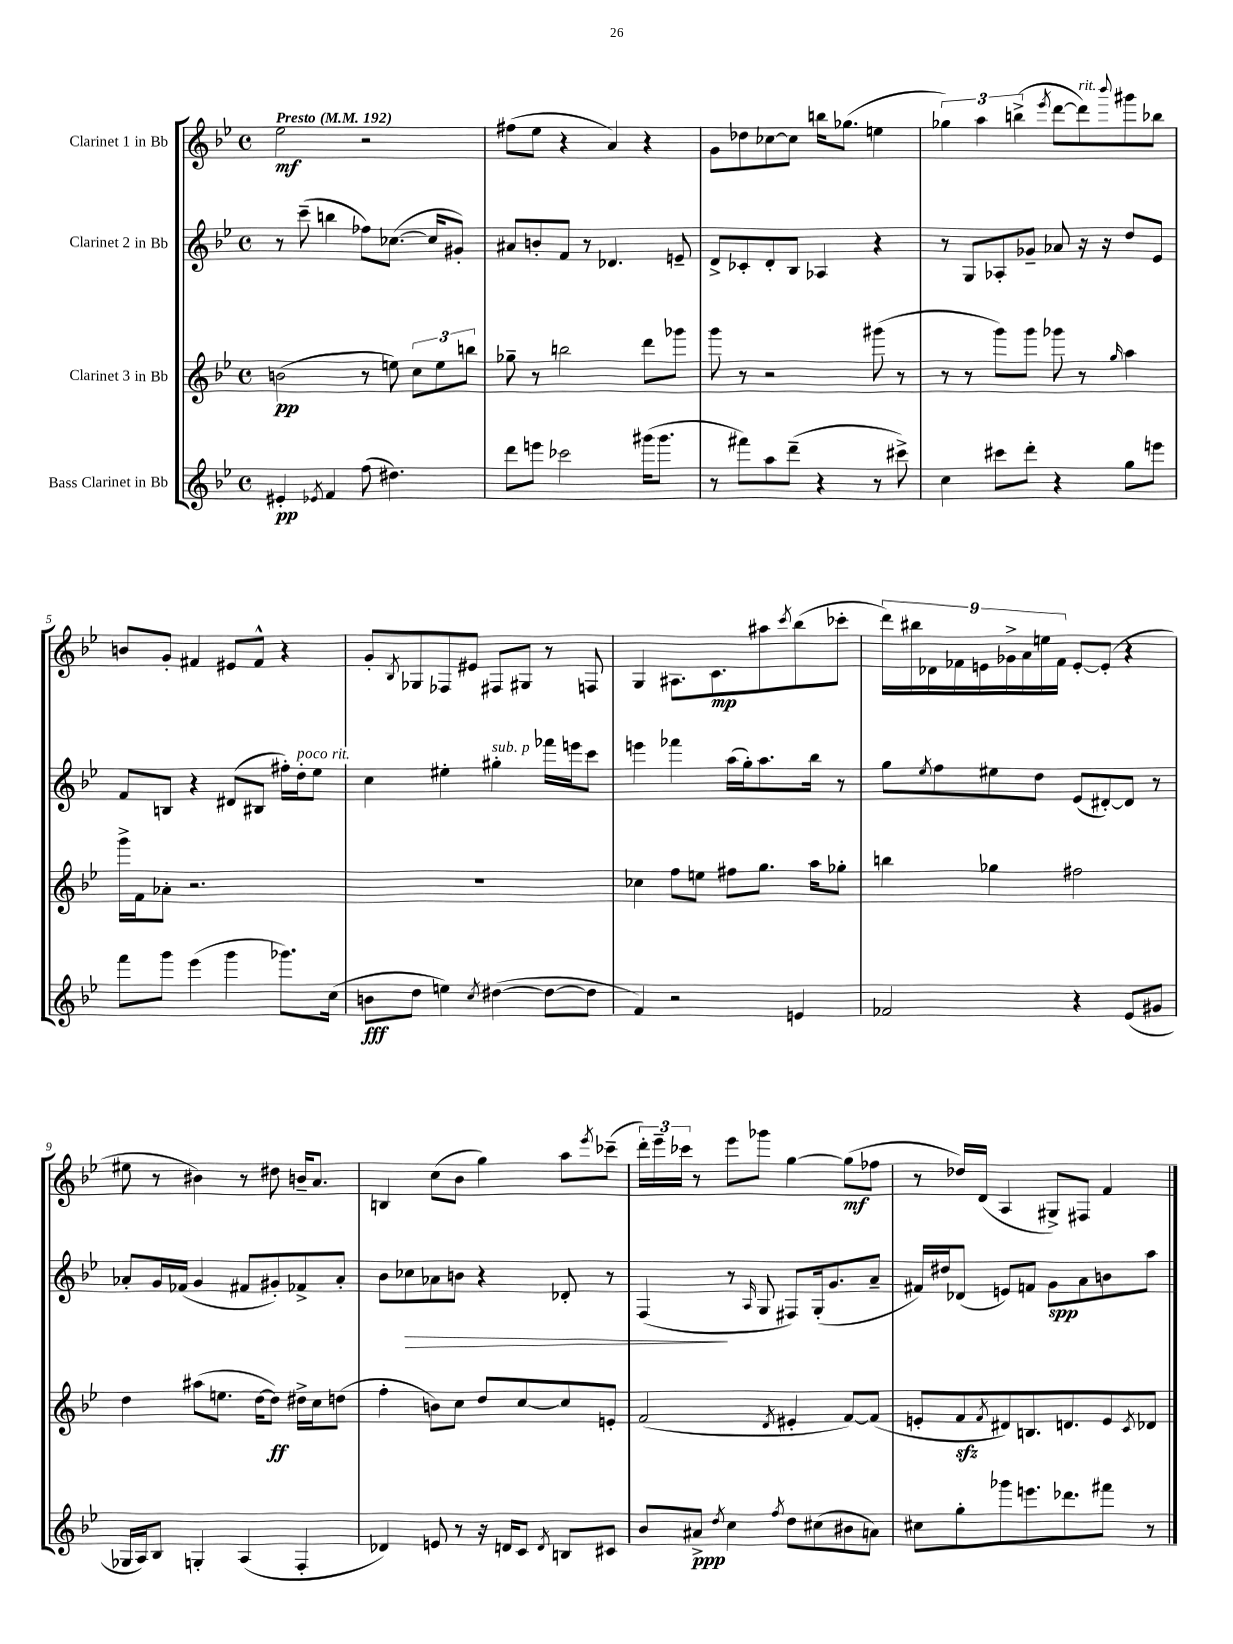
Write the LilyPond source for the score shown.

<<
\new StaffGroup <<
\new Staff = "s0" \with { instrumentName = "Clarinet 1 in Bb" } {
    \clef treble \key bes \major \defaultTimeSignature \time 4/4 \tempo "Presto" 4 = 192
    ees''2\mf r2 |
    fis''8( ees''8 r4 a'4) r4 |
    g'8 des''8 ces''8~ ces''8 b''16 ges''8.( e''4 |
    \tuplet 3/2 { ges''4) a''4 b''4->( } \acciaccatura { ees'''8 } d'''8~ d'''8^\markup { \italic "rit." }) \appoggiatura { bes'''8 } gis'''8 bes''8 |
    b'8 g'8-. fis'4 eis'8 fis'8-^ r4 |
    g'8-. \acciaccatura { bes8 } ges8 fes8 eis'8 fis8 gis8 r8 f8 |
    g4 ais8. c'8.\mp ais''8 \acciaccatura { c'''8 } bes''8( ces'''8-. |
    \tuplet 9/8 { d'''16) bis''16 des'16 fes'16 e'16 ges'16-> a'16 e''16 fes'16 } e'8~-. e'8-.( r4 |
    eis''8 r8 bis'4) r8 dis''8 b'16-- a'8. |
    b4 c''8( bes'8 g''4) a''8 \acciaccatura { ees'''8 } ces'''8--( |
    \tuplet 3/2 { d'''16-.) ees'''16-- ces'''16 } r8 ees'''8 ges'''8 g''4~ g''8\mf( fes''8 |
    r8 des''16) d'16( a4 gis8->) fis8 f'4 \bar "|." |
}
\new Staff = "s1" \with { instrumentName = "Clarinet 2 in Bb" } {
    \clef treble \key bes \major \defaultTimeSignature \time 4/4
    r8 c'''8--( b''4 fes''8) ces''8.~( ces''16 gis'8-.) |
    ais'8 b'8-. f'8 r8 des'4. e'8-- |
    d'8-> ces'8-. d'8-. bes8 aes4 r4 |
    r8 g8 aes8-. ges'8-- aes'8 r16 r16 d''8 ees'8 |
    f'8 b8 r4 dis'8( bis8 fis''16-.) d''16-.^\markup { \italic "poco rit." } ees''8 |
    c''4 eis''4-. gis''4-.^\markup { \italic "sub. p" } fes'''16 e'''16 c'''8 |
    e'''4 fes'''4 a''16( g''16-.) a''8. bes''16 r8 |
    g''8 \acciaccatura { ees''8 } f''8 eis''8 d''8 ees'8( dis'8~-.) dis'8 r8 |
    aes'8-. g'16 fes'16( g'4 fis'8 gis'8-.) fes'8-> aes'8-. |
    bes'8 ces''8\> aes'8 b'8 r4 des'8-. r8 |
    f4\!( r8 \grace { a16 } g8 fis8) g16-.( g'8. a'8-- |
    fis'16) dis''16 des'8( e'8) f'8 g'8\spp a'8 b'8 a''8 \bar "|." |
}
\new Staff = "s2" \with { instrumentName = "Clarinet 3 in Bb" } {
    \clef treble \key bes \major \defaultTimeSignature \time 4/4
    b'2\pp( r8 e''8) \tuplet 3/2 { c''8 e''8 b''8 } |
    ges''8-- r8 b''2 d'''8 ges'''8 |
    g'''8 r8 r2 gis'''8( r8 |
    r8 r8 g'''8) g'''8 ges'''8 r8 \grace { g''16 } a''4 |
    g'''16-> f'16 aes'8-. r2. |
    R1 |
    ces''4 f''8 e''8 fis''8 g''8. a''16 ges''8-. |
    b''4 ges''4 fis''2 |
    d''4 ais''8( e''8. d''16~ d''8\ff) dis''16-> c''16 d''8( |
    f''4-. b'8) c''8 d''8 c''8~ c''8 e'8-. |
    f'2( \acciaccatura { d'8 } eis'4-. f'8~) f'8( |
    e'8-. f'8\sfz \acciaccatura { f'8 } dis'8) b8. d'8. e'8 \acciaccatura { c'8 } des'8 \bar "|." |
}
\new Staff = "s3" \with { instrumentName = "Bass Clarinet in Bb" } {
    \clef treble \key bes \major \defaultTimeSignature \time 4/4
    eis'4-.\pp \acciaccatura { ees'8 } f'4 f''8( dis''4.) |
    d'''8 e'''8 ces'''2 gis'''16( gis'''8. |
    r8 fis'''8) a''8 d'''8--( r4 r8 cis'''8->) |
    c''4 cis'''8 d'''8-. r4 g''8 e'''8 |
    f'''8 g'''8 ees'''4( g'''4 ges'''8.) c''16( |
    b'8\fff d''8 e''4) \acciaccatura { c''8 } dis''4~( dis''8~ dis''8 |
    f'4) r2 e'4 |
    fes'2 r4 ees'8( gis'8 |
    ges16 a16) bes8 g4-. a4( f4-. |
    des'4) e'8 r8 r16 d'16 c'8 \acciaccatura { d'8 } b8 cis'8 |
    bes'8 ais'8->\ppp \acciaccatura { d''8 } c''4 \acciaccatura { f''8 } d''8 cis''8( bis'8 a'8) |
    cis''8 g''8-. ges'''8 e'''8. des'''8. fis'''8 r8 \bar "|." |
}
>>
>>
